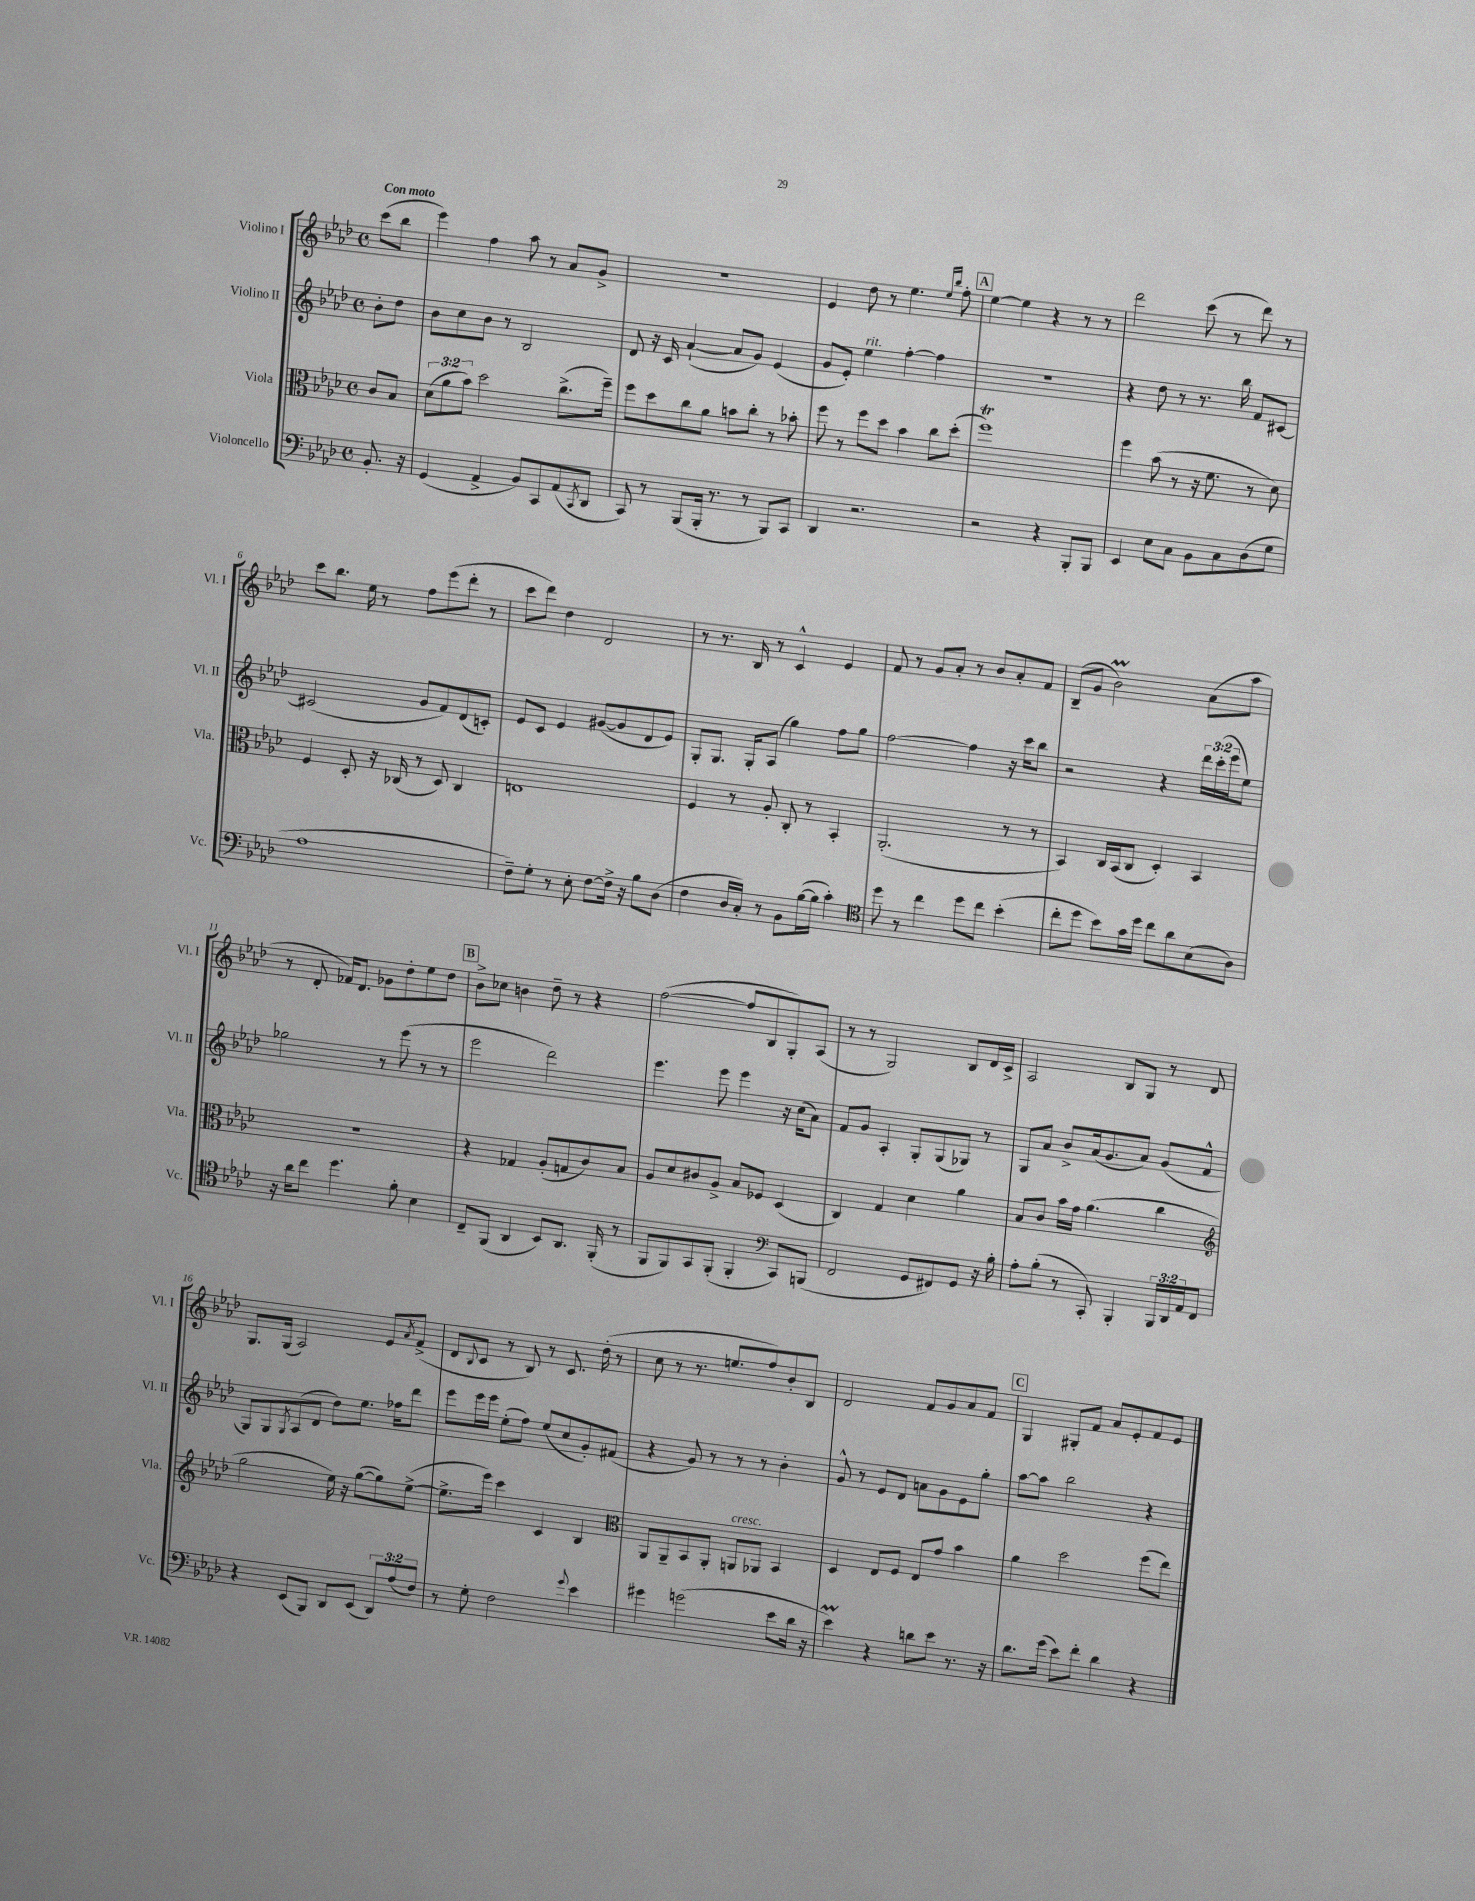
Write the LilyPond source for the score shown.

<<
\new StaffGroup <<
\new Staff = "s0" \with { instrumentName = "Violino I" shortInstrumentName = "Vl. I" } {
    \clef treble \key aes \major \defaultTimeSignature \time 4/4 \partial 4 \tempo "Con moto"
    c'''8( bes''8 |
    ees'''4) f''4 aes''8 r8 aes'8 g'8-> |
    r1 |
    ees'4 des''8 r8 ees''4. \grace { ees''16 bes''16 } f''8-. |
    \mark \markup { \box "A" } ees''4~ ees''4 r4 r8 r8 |
    des'''2 c'''8( r8 des'''8) r8 |
    c'''8 bes''8. ees''16 r8 f''8 ees'''8( des'''8-. r8 |
    c'''8 des'''8) des''4 des'2 |
    r8 r8. bes16 r8 c'4-^ ees'4 |
    f'8 r8 g'8 aes'8-. r8 bes'8 aes'8-. f'8 |
    bes8--( g'8 bes'2\prall) aes'8( aes''8 |
    r8 des'8-. fes'16) des'8. ges'8 des''8-. ees''8 des''8 |
    \mark \markup { \box "B" } bes'8-> ces''8 b'4 des''8-- r8 r4 |
    f''2~( f''8 bes8 g8-.) aes8( |
    r8 r8 g2) bes8 des'16 c'16-> |
    aes2 bes8 g8 r8 des'8 |
    g8. g16( aes2) ees'8 \acciaccatura { aes'8 } f'8->( |
    des'8 \appoggiatura { bes8 } c'8 r8 bes8) r8 c'8. des''16-.( r8 |
    c''8 r8 r8. e''8. f''8) bes'8-. bes8 |
    des'2 f'8 g'8 aes'8 f'8 |
    \mark \markup { \box "C" } g4 gis8-. f'8 aes'8 ees'8-. f'8 ees'8 \bar "|." |
}
\new Staff = "s1" \with { instrumentName = "Violino II" shortInstrumentName = "Vl. II" } {
    \clef treble \key aes \major \defaultTimeSignature \time 4/4 \override Staff.TupletNumber.text = #tuplet-number::calc-fraction-text \partial 4
    bes'8-. des''8 |
    bes'8 c''8 bes'8 r8 bes2 |
    des'8 r16 c'16 aes'4~-!( aes'8 g'8) ees'4( |
    g'8 ees'8-.) ees''4^\markup { \italic "rit." } f''4~-. f''4 |
    \mark \markup { \box "A" } R1 |
    r4 des''8 r8 r8. bes''16 f'8 cis'8~ |
    cis'2( g'8 f'8) des'8( c'8-.) |
    ees'8 c'8 ees'4 gis'8~( gis'8 des'8 ees'8) |
    g8-. g8. g16-. aes8( g''4) f''8 g''8 |
    f''2~ f''4 r16 c'''16 bes''8 |
    r2 r4 \tuplet 3/2 { des'''16 c'''16-.( ees'''16 } ees''8) |
    ges''2 r8 ees'''8( r8 r8 |
    \mark \markup { \box "B" } ees'''2 des'''2) |
    ees'''4. ees'''8 ees'''4 r16 c''16( aes'8) |
    f'8 g'8 aes4-. g8-. g8( ges8) r8 |
    g8 aes'8 bes'8-> aes'16( g'8. aes'8) g'8( f'8-^ |
    g8) g8 \acciaccatura { g8 } aes8( des'8 des''8) ees''8. fes''16 des'''8 |
    ees'''8 ees'''16 ees'''16 ees''8-.( f''8) ees''8( c''8 g'8-.) fis'8( |
    r4 g'8) r8 r8 r8 bes'4-. |
    g'8-^ r8 ees'8 des'8 a'8 g'8 ees'8 g''8-. |
    \mark \markup { \box "C" } aes''8~ aes''8 bes''2 r4 \bar "|." |
}
\new Staff = "s2" \with { instrumentName = "Viola" shortInstrumentName = "Vla." } {
    \clef alto \key aes \major \defaultTimeSignature \time 4/4 \override Staff.TupletNumber.text = #tuplet-number::calc-fraction-text \partial 4
    c'8 bes8 |
    \tuplet 3/2 { des'8( aes'8 bes'8) } des''2 c''8.->( f''16--) |
    f''8 des''8 c''8 aes'8 b'8 c''8-. r8 bes'8-. |
    f''8 r8 f''8 des''8 bes'4 c''8 des''8-.( |
    \mark \markup { \box "A" } f''1\trill) |
    f''4 bes'8( r8 r16 f'8. r8 des'8) |
    f4 des8-. r16 ces16( r8 des8) ces4 |
    e1 |
    f4 r8 aes8-. c8-. r8 bes,4-. |
    aes,2.-.( r8 r8 |
    bes,4) c16 bes,16( c8 des4-.) bes,4 |
    R1 |
    \mark \markup { \box "B" } r4 ges4 aes8-.( g8 c'8) bes8 |
    aes8 des'8 cis'8 aes8-> bes8 fes8 des4( |
    c4) g4 des'4 aes'4 |
    bes8 c'8 bes'16 g'16 aes'4.( c''4 |
    \clef treble g''2 ees''16) r16 g''8~( g''8) ees''8~->( |
    ees''8.-> ees'''16) c'''4 c'4 bes4 |
    \clef alto aes,8 aes,8-- bes,8 aes,8-. a,8^\markup { \italic "cresc." } aes,8 bes,4 |
    des4 ees8 f8 ees8 g'8 bes'4 |
    \mark \markup { \box "C" } aes'4 des''2 f''8( ees''8) \bar "|." |
}
\new Staff = "s3" \with { instrumentName = "Violoncello" shortInstrumentName = "Vc." } {
    \clef bass \key aes \major \defaultTimeSignature \time 4/4 \override Staff.TupletNumber.text = #tuplet-number::calc-fraction-text \partial 4
    bes,8.-. r16 |
    g,4( aes,4-> bes,8) c,8 aes,8( \acciaccatura { c,8 } des,8 |
    c,8) r8 bes,,8( bes,,16-. r8. r8 bes,,8) c,8 |
    des,4 r2. |
    \mark \markup { \box "A" } r2 r4 bes,,8-. bes,,8 |
    ees,4 ees8 c8 bes,8 c8 des8( g8 |
    aes1 |
    f8--) g8-. r8 ees8-. f8~ f16-> r16 bes8 des8( |
    f4 des16 c16-.) r8 bes,8 bes16~( bes16 c'4-.) |
    \clef tenor des''8 r8 c''4 des''8 c''8 bes'4-.( |
    c''8-. des''8 bes'8) g'16 des''16 c''8 aes'8 bes8( aes8) |
    r16 aes'16 c''8 des''4. f'8-. bes4 |
    \mark \markup { \box "B" } c8-- f,8( aes,4 bes,8) aes,8. f,16-.( r8 |
    f,8 f,8) g,8 f,8-.( f,4-. \clef bass c,8) b,,8( |
    f,2 g,8 fis,8) g,8 r16 bes16-. |
    aes8-. bes8-.( r8 c,8-.) bes,,4-. \tuplet 3/2 { bes,,16 des,16 aes,16 } f,8 |
    r4 ees,8( bes,,8) des,8 ees,8( \tuplet 3/2 { des,8) aes8( f8) } |
    r8 g8-. f2 \appoggiatura { g'8 } ees'4 |
    gis'4 g'2( ees'8 des'16 r16 |
    ees'4\prall) r4 d'8 ees'8 r8. r16 |
    \mark \markup { \box "C" } des'8. g'16( ees'8) f'8-. des'4 r4 \bar "|." |
}
>>
>>
